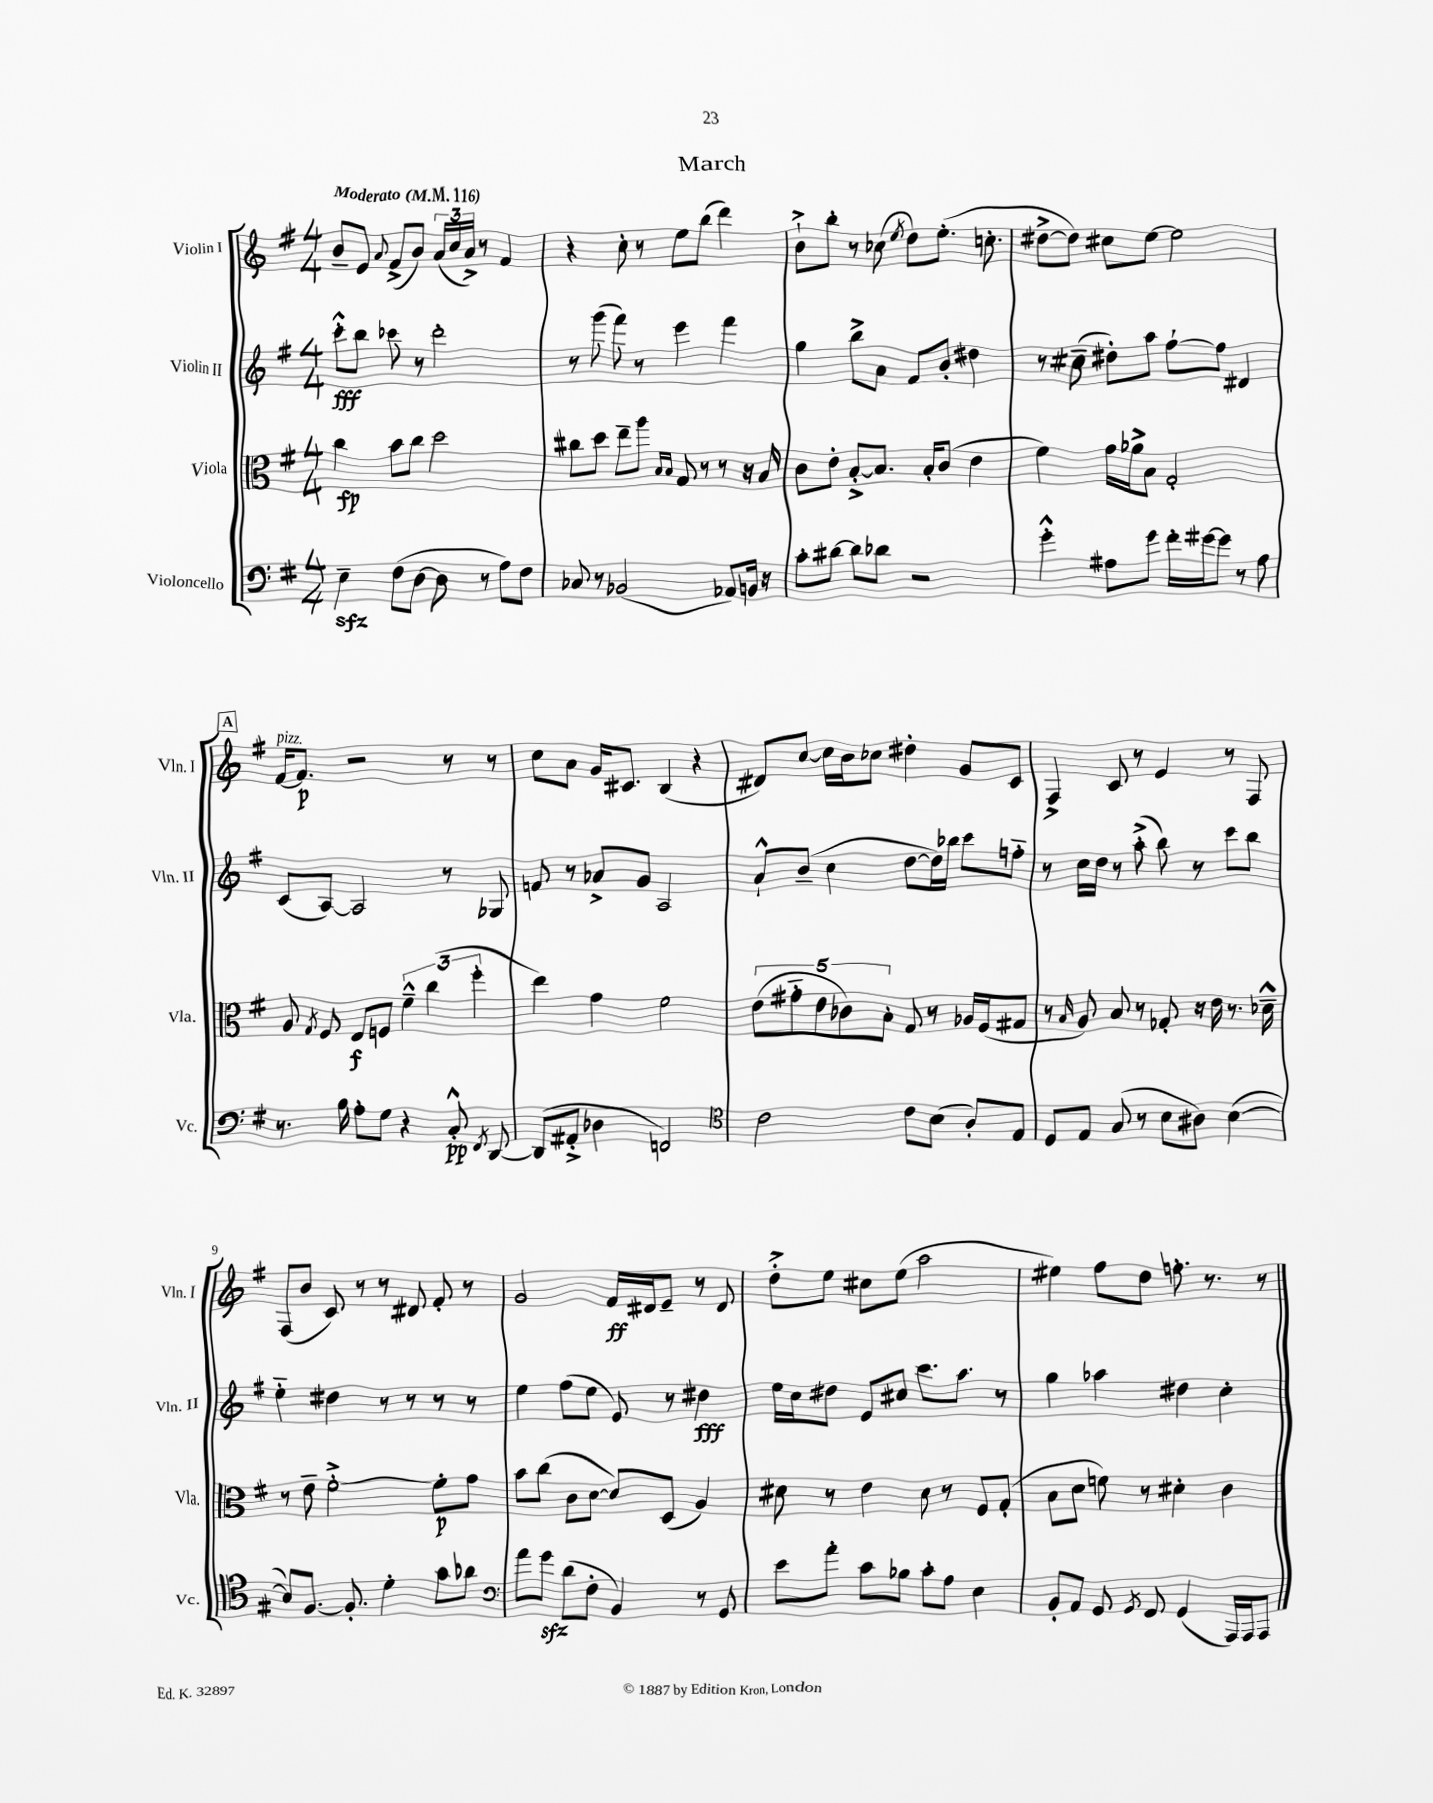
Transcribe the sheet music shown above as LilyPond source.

\header { title = "March" }
<<
\new StaffGroup <<
\new Staff = "s0" \with { instrumentName = "Violin I" shortInstrumentName = "Vln. I" } {
    \clef treble \key g \major \numericTimeSignature \time 4/4 \tempo "Moderato" 4 = 116
    \autoBeamOff b'8[-- e'8] \appoggiatura { a'8 } fis'8[->( b'8]) \tuplet 3/2 { a'16[( c''16 a'16]->) } r8 fis'4 |
    r4 c''8-. r8 e''8[ b''8]( d'''4) |
    b'8[-!-> b''8]-. r8 ces''8( \acciaccatura { e''8 } d''8[) e''8.]-.( c''8.-. |
    dis''8[~-> dis''8]) cis''8[ e''8]~ e''2 |
    \mark \markup { \box "A" } fis'16[~^\markup { \italic "pizz." } fis'8.]\p r2 r8 r8 |
    c''8[ a'8] g'16[ cis'8.] b4( r4 |
    dis'8[) c''8]~ c''16[ b'16 ces''8] dis''4-. g'8[ c'8] |
    fis4-> c'8 r8 e'4 r8 fis8 |
    fis8[( b'8] c'8) r8 r8 dis'8 fis'8-. r8 |
    g'2 fis'16[\ff dis'16 e'8]-- r8 dis'8 |
    d''8[-.-> e''8] cis''8[ e''8]( a''2 |
    eis''4) fis''8[ d''8] f''8.-. r8. r8 \bar "|." |
}
\new Staff = "s1" \with { instrumentName = "Violin II" shortInstrumentName = "Vln. II" } {
    \clef treble \key g \major \numericTimeSignature \time 4/4
    \autoBeamOff c'''8[-.-^\fff b''8] ces'''8 r8 d'''2-. |
    r8 g'''8( fis'''8) r8 e'''4 fis'''4 |
    g''4 b''8[-> a'8] fis'8[ b'8]-. dis''4 |
    r8 cis''8--( dis''8[-.) a''8] fis''8[~-! fis''8] dis'4 |
    \mark \markup { \box "A" } c'8[( a8]~) a2 r8 ges8 |
    f'8 r8 aes'8[-> g'8] a2 |
    a'8[-!-^ b'8]--( c''4 d''8[~ d''16) bes''16] c'''8[ f''8]-_ |
    r8 c''16[ d''16] r8 a''8-.->( b''8) r8 c'''8[ b''8] |
    e''4-_ dis''4 r8 r8 r8 r8 |
    e''4 fis''8[( e''8] e'8) r8 dis''4\fff |
    e''16[ c''16 dis''8] e'8[ cis''8] c'''8.[ a''8.] r8 |
    g''4 aes''4 dis''4 c''4-. \bar "|." |
}
\new Staff = "s2" \with { instrumentName = "Viola" shortInstrumentName = "Vla." } {
    \clef alto \key g \major \numericTimeSignature \time 4/4
    \autoBeamOff c''4\fp b'8[ c''8] d''2 |
    cis''8[ d''8] e''8[-- a''8] \grace { b16[ b16] } g8 r8 r8 r16 b16 |
    c'8[ e'8]-. b8[~-.-> b8.] b16[-. c'8]( e'4 |
    fis'4) g'16[ aes'16-> b8] g2-. |
    \mark \markup { \box "A" } a8 \acciaccatura { g8 } fis8 e8[\f f8] \tuplet 3/2 { fis'4---^ c''4( fis''4-. } |
    e''4) g'4 fis'2 |
    \tuplet 5/4 { e'8[( gis'8-_ e'8 ces'8) b8]-. } g8 r8 aes16[ fis16( gis8] |
    r8 \grace { b16 } a8) b8 r8 ges8-. r16 e'16 r8. des'16---^ |
    r8 e'8-- fis'2~-.-> fis'8[-.\p g'8] |
    b'8[ c''8]( c'8[ d'8]~ d'8[) d8]( a4) |
    dis'8 r8 e'4 dis'8 r8 fis8[ g8]-.( |
    b8[ d'8] f'8) r8 dis'4-. c'4 \bar "|." |
}
\new Staff = "s3" \with { instrumentName = "Violoncello" shortInstrumentName = "Vc." } {
    \clef bass \key g \major \numericTimeSignature \time 4/4
    \autoBeamOff e4--\sfz fis8[( d8]~ d8 r8 a8[) fis8] |
    ces8 r8 bes,2( aes,8[) b,16] r16 |
    c'8[-. dis'8]~ dis'8[ des'8] r2 |
    g'4-.-^ ais8[ g'8] fis'16[-. gis'16~ gis'8] r8 ais8 |
    \mark \markup { \box "A" } r8. b16 a8[-. g8] r4 c8-.-^\pp \acciaccatura { fis,8 } d,8~ |
    d,8[( ais,8]-.-> des4 f,2) |
    \clef tenor c'2 c'8[ b8]( a8[-.) e8] |
    d8[ e8] g8( r8 b8[ ais8]) b4~( |
    b8[) fis8.]~ fis8.-. d'4-. g'8[ aes'8] |
    \clef bass a'8[ g'8]\sfz d'8[( fis8]-. b,4) r8 g,8 |
    e'8[ a'8]-. c'8[ bes8] c'8[-. a8] e4 |
    b,8[-. a,8] g,8 \acciaccatura { g,8 } fis,8 g,4( a,,16[) a,,16 a,,8] \bar "|." |
}
>>
>>
